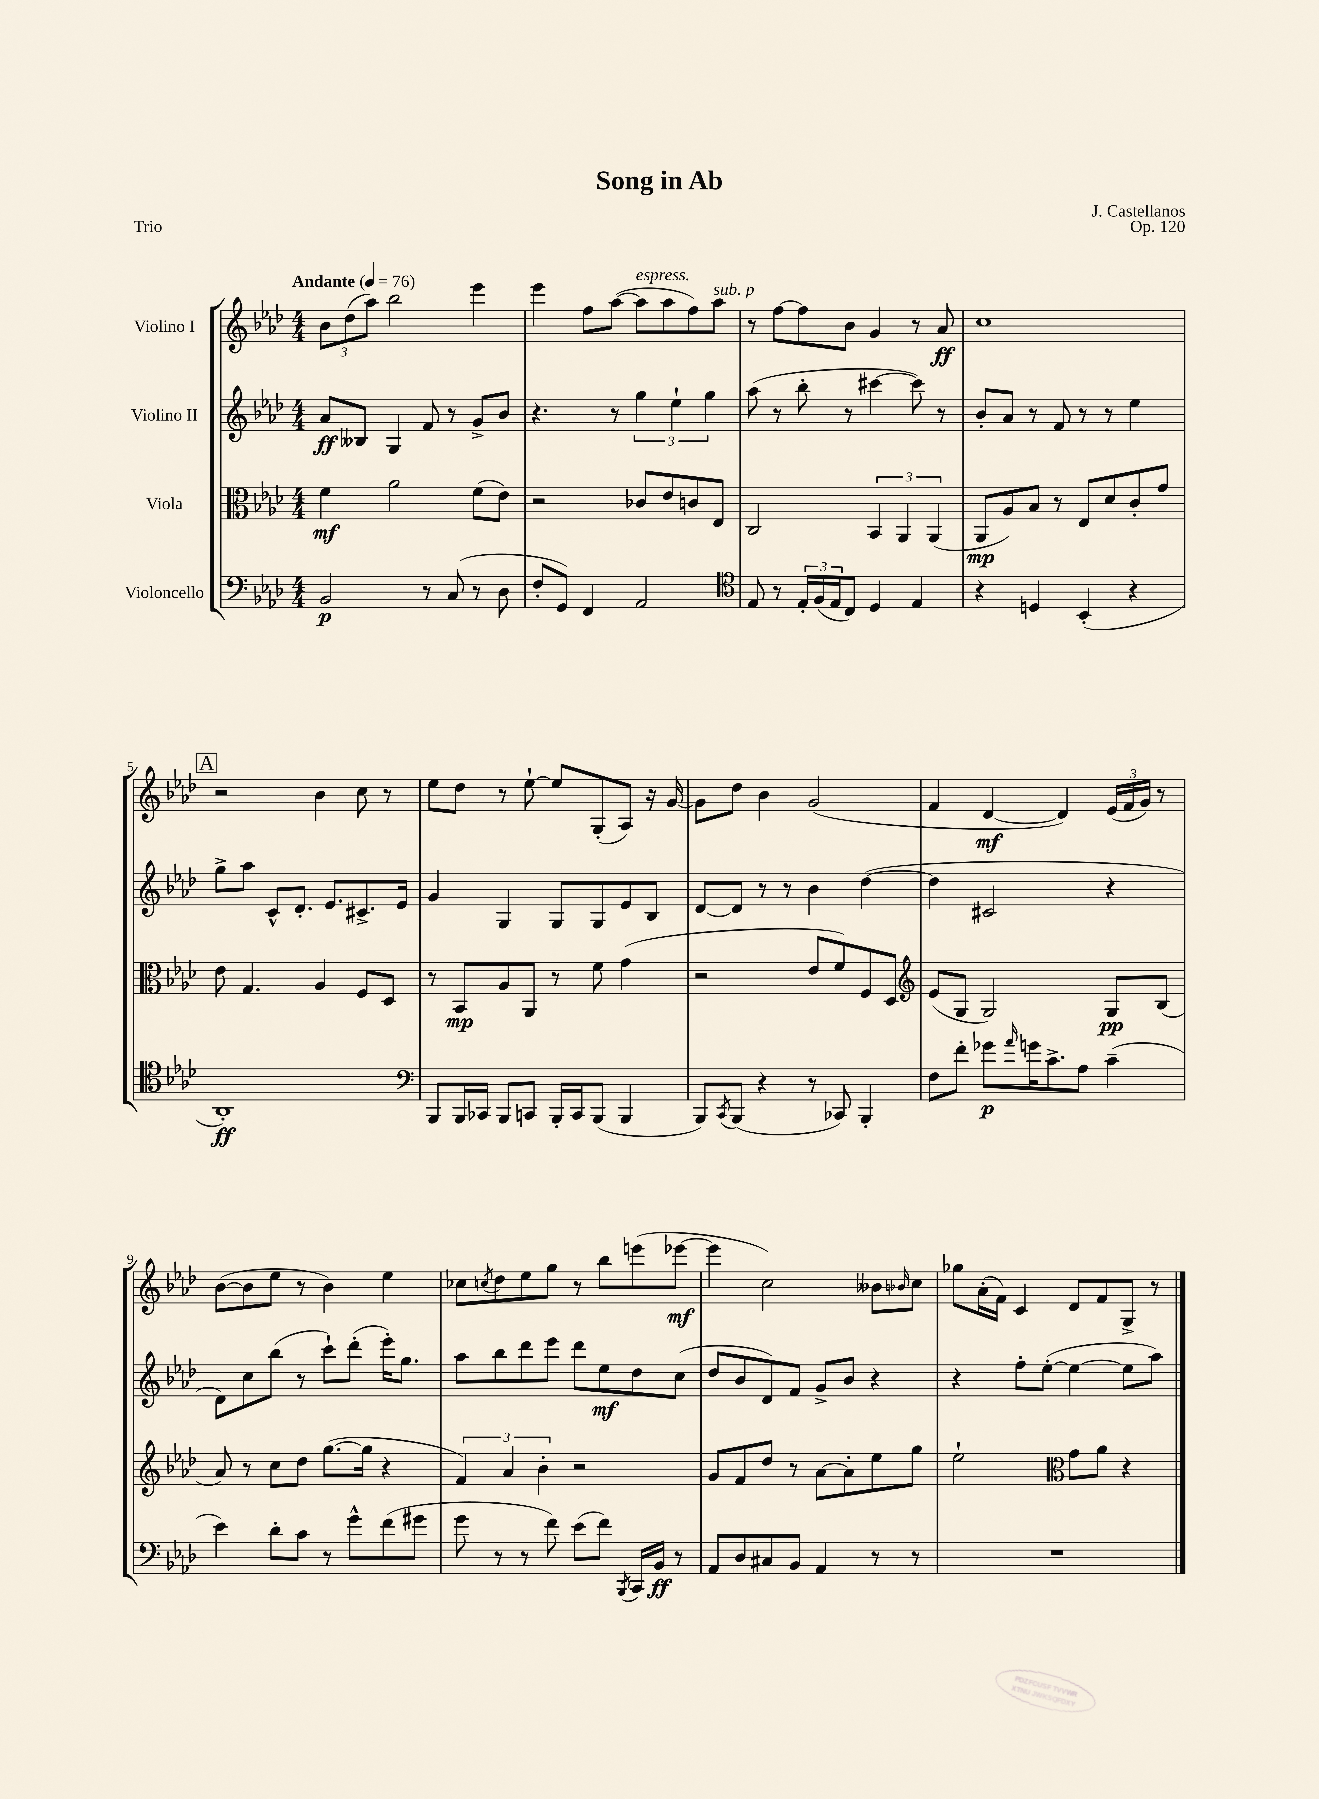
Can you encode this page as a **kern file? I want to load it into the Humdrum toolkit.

**kern	**dynam	**kern	**dynam	**kern	**dynam	**kern	**dynam
*part4	*part4	*part3	*part3	*part2	*part2	*part1	*part1
*staff4	*staff4	*staff3	*staff3	*staff2	*staff2	*staff1	*staff1
*I"Violoncello	*	*I"Viola	*	*I"Violino II	*	*I"Violino I	*
*clefF4	*	*clefC3	*	*clefG2	*	*clefG2	*
*k[b-e-a-d-]	*	*k[b-e-a-d-]	*	*k[b-e-a-d-]	*	*k[b-e-a-d-]	*
*M4/4	*	*M4/4	*	*M4/4	*	*M4/4	*
*MM76	*	*MM76	*	*MM76	*	*MM76	*
=1	=1	=1	=1	=1	=1	=1	=1
!	!	!	!	!	!	!LO:TX:a:B:t=Andante	!
2BB-/	p	4f\	mf	8a-/L	ff	12b-\L	.
.	.	.	.	.	.	(12dd-\	.
.	.	.	.	8B--X/J	.	.	.
.	.	.	.	.	.	12aa-\J)	.
.	.	2a-\	.	4G/	.	2bb-\	.
8r	.	.	.	8f/	.	.	.
(8C/	.	.	.	8r	.	.	.
8r	.	(8f\L	.	8g^/L	.	4eee-\	.
8D-\	.	8e-\J)	.	8b-/J	.	.	.
=2	=2	=2	=2	=2	=2	=2	=2
8F'/L	.	2r	.	4.r	.	4eee-\	.
8GG/J)	.	.	.	.	.	.	.
4FF/	.	.	.	.	.	8ff\L	.
.	.	.	.	8r	.	([8aa-\J	.
!	!	!	!	!	!	!LO:TX:a:i:t=espress.	!
2AA-/	.	8c-X/L	.	6gg\	.	8aa-\L]	.
.	.	8e-/	.	.	.	8aa-\	.
.	.	.	.	6ee-`\	.	.	.
.	.	8cn/	.	.	.	8ff\)	.
.	.	.	.	6gg\	.	.	.
!	!	!	!	!	!	!LO:TX:a:i:t=sub. p	!
.	.	8E-/J	.	.	.	8aa-\J	.
=3	=3	=3	=3	=3	=3	=3	=3
*clefC4	*	*	*	*	*	*	*
8E-/	.	2C/	.	(8aa-\	.	8r	.
8r	.	.	.	8r	.	[8ff\L	.
24E-'/LL	.	.	.	8bb-'\	.	8ff\]	.
(24F/	.	.	.	.	.	.	.
24E-/J	.	.	.	.	.	.	.
8C/J)	.	.	.	8r	.	8b-\J	.
4D-/	.	6BB-/	.	[4ccc#X\	.	4g/	.
.	.	6AA-/	.	.	.	.	.
4E-/	.	.	.	8ccc#\])	.	8r	.
.	.	(6AA-/	.	.	.	.	.
.	.	.	.	8r	.	8a-/	ff
=4	=4	=4	=4	=4	=4	=4	=4
4r	.	8AA-/L	mp	8b-'/L	.	1cc	.
.	.	8A-/)	.	8a-/J	.	.	.
4Dn/	.	8B-/J	.	8r	.	.	.
.	.	8r	.	8f/	.	.	.
(4BB-'/	.	8E-/L	.	8r	.	.	.
.	.	8d-/	.	8r	.	.	.
4r	.	8c'/	.	4ee-\	.	.	.
.	.	8g/J	.	.	.	.	.
!!LO:LB:g=z
!!LO:REH:place=s1:t=A
=5	=5	=5	=5	=5	=5	=5	=5
1AA-')	ff	8e-\	.	8gg^\L	.	2r	.
.	.	4.G/	.	8aa-\J	.	.	.
.	.	.	.	8c^^/L	.	.	.
.	.	.	.	8.d-'/J	.	.	.
.	.	4A-/	.	.	.	4b-\	.
.	.	.	.	8.e-/L	.	.	.
.	.	8F/L	.	8.c#X^/	.	8cc\	.
.	.	8D-/J	.	.	.	8r	.
.	.	.	.	16e-/Jk	.	.	.
=6	=6	=6	=6	=6	=6	=6	=6
*clefF4	*	*	*	*	*	*	*
8BBB-/L	.	8r	.	4g/	.	8ee-\L	.
16BBB-/L	.	8BB-/L	mp	.	.	8dd-\J	.
16CC-X/JJ	.	.	.	.	.	.	.
8BBB-/L	.	8A-/	.	4G/	.	8r	.
8CCn/J	.	8AA-/J	.	.	.	[8ee-`\	.
16BBB-'/LL	.	8r	.	8G/L	.	8ee-/L]	.
16CC/J	.	.	.	.	.	.	.
(8BBB-/J	.	8f\	.	8G/	.	(8G'/	.
4BBB-/	.	(4g\	.	8e-/	.	8A-/J)	.
.	.	.	.	8B-/J	.	16r	.
.	.	.	.	.	.	[16g/	.
=7	=7	=7	=7	=7	=7	=7	=7
8BBB-/L)	.	2r	.	[8d-/L	.	8g\L]	.
8qCC/	.	.	.	.	.	.	.
(8BBB-/J	.	.	.	8d-/J]	.	8dd-\J	.
4r	.	.	.	8r	.	4b-\	.
.	.	.	.	8r	.	.	.
8r	.	8e-/L	.	4b-\	.	(2g/	.
8CC-X/)	.	8f/)	.	.	.	.	.
4BBB-'/	.	8F/	.	([4dd-\	.	.	.
.	.	8D-/J	.	.	.	.	.
=8	=8	=8	=8	=8	=8	=8	=8
*	*	*clefG2	*	*	*	*	*
8F\L	.	(8e-/L	.	4dd-\]	.	4f/	.
8f'\J	.	8G/J	.	.	.	.	.
8g-X\L	p	2G/)	.	2c#X/	.	[4d-/	mf
16qqa-/	.	.	.	.	.	.	.
16gn\K	.	.	.	.	.	.	.
8.c^\	.	.	.	.	.	.	.
.	.	.	.	.	.	4d-/])	.
8A-\J	.	.	.	.	.	.	.
(4c~\	.	8G/L	pp	4r	.	(24e-/LL	.
.	.	.	.	.	.	24f/	.
.	.	.	.	.	.	24g/JJ)	.
.	.	(8B-/J	.	.	.	8r	.
!!LO:LB:g=z
=9	=9	=9	=9	=9	=9	=9	=9
4e-\)	.	8a-/)	.	8d-\L)	.	([8b-\L	.
.	.	8r	.	8cc\	.	8b-\]	.
8d-'\L	.	8cc\L	.	(8bb-\J	.	8ee-\J	.
8c\J	.	8dd-\J	.	8r	.	8r	.
8r	.	([8.gg\L	.	8ccc`\L)	.	4b-\)	.
8g^^\L	.	.	.	(8ddd-'\J	.	.	.
.	.	16gg\Jk]	.	.	.	.	.
(8f\	.	4r	.	16eee-'\KL)	.	4ee-\	.
.	.	.	.	8.gg\J	.	.	.
8g#X\J	.	.	.	.	.	.	.
=10	=10	=10	=10	=10	=10	=10	=10
8g\	.	6f/)	.	8aa-\L	.	8cc-X\L	.
.	.	.	.	.	.	8qccn/	.
8r	.	.	.	8bb-\	.	8dd-\	.
.	.	6a-/	.	.	.	.	.
8r	.	.	.	8ddd-\	.	8ee-\	.
.	.	6b-'\	.	.	.	.	.
8f\)	.	.	.	8eee-\J	.	8gg\J	.
(8e-\L	.	2r	.	8ddd-\L	.	8r	.
8f\J)	.	.	.	8ee-\	mf	8bb-\L	.
8qBBB-/	.	.	.	.	.	.	.
16CC/LL	.	.	.	8dd-\	.	(8eeen\	.
16BB-/JJ	ff	.	.	.	.	.	.
8r	.	.	.	(8cc\J	.	[8eee-X\J	mf
=11	=11	=11	=11	=11	=11	=11	=11
8AA-/L	.	8g/L	.	8dd-/L	.	4eee-\]	.
8D-/	.	8f/	.	8b-/	.	.	.
8C#X/	.	8dd-/J	.	8d-/)	.	2cc\)	.
8BB-/J	.	8r	.	8f/J	.	.	.
4AA-/	.	[8a-\L	.	8g^/L	.	.	.
.	.	8a-'\]	.	8b-/J	.	.	.
8r	.	8ee-\	.	4r	.	8b--X\L	.
.	.	.	.	.	.	16qqb-X/	.
8r	.	8gg\J	.	.	.	8cc\J	.
=12	=12	=12	=12	=12	=12	=12	=12
1r	.	2ee-`\	.	4r	.	8gg-X\L	.
.	.	.	.	.	.	(16a-'\L	.
.	.	.	.	.	.	16f\JJ)	.
.	.	.	.	8ff'\L	.	4c/	.
.	.	.	.	([8ee-'\J	.	.	.
*	*	*clefC3	*	*	*	*	*
.	.	8g\L	.	4ee-\_	.	8d-/L	.
.	.	8a-\J	.	.	.	8f/	.
.	.	4r	.	8ee-\L]	.	8G^/J	.
.	.	.	.	8aa-\J)	.	8r	.
==	==	==	==	==	==	==	==
*-	*-	*-	*-	*-	*-	*-	*-
